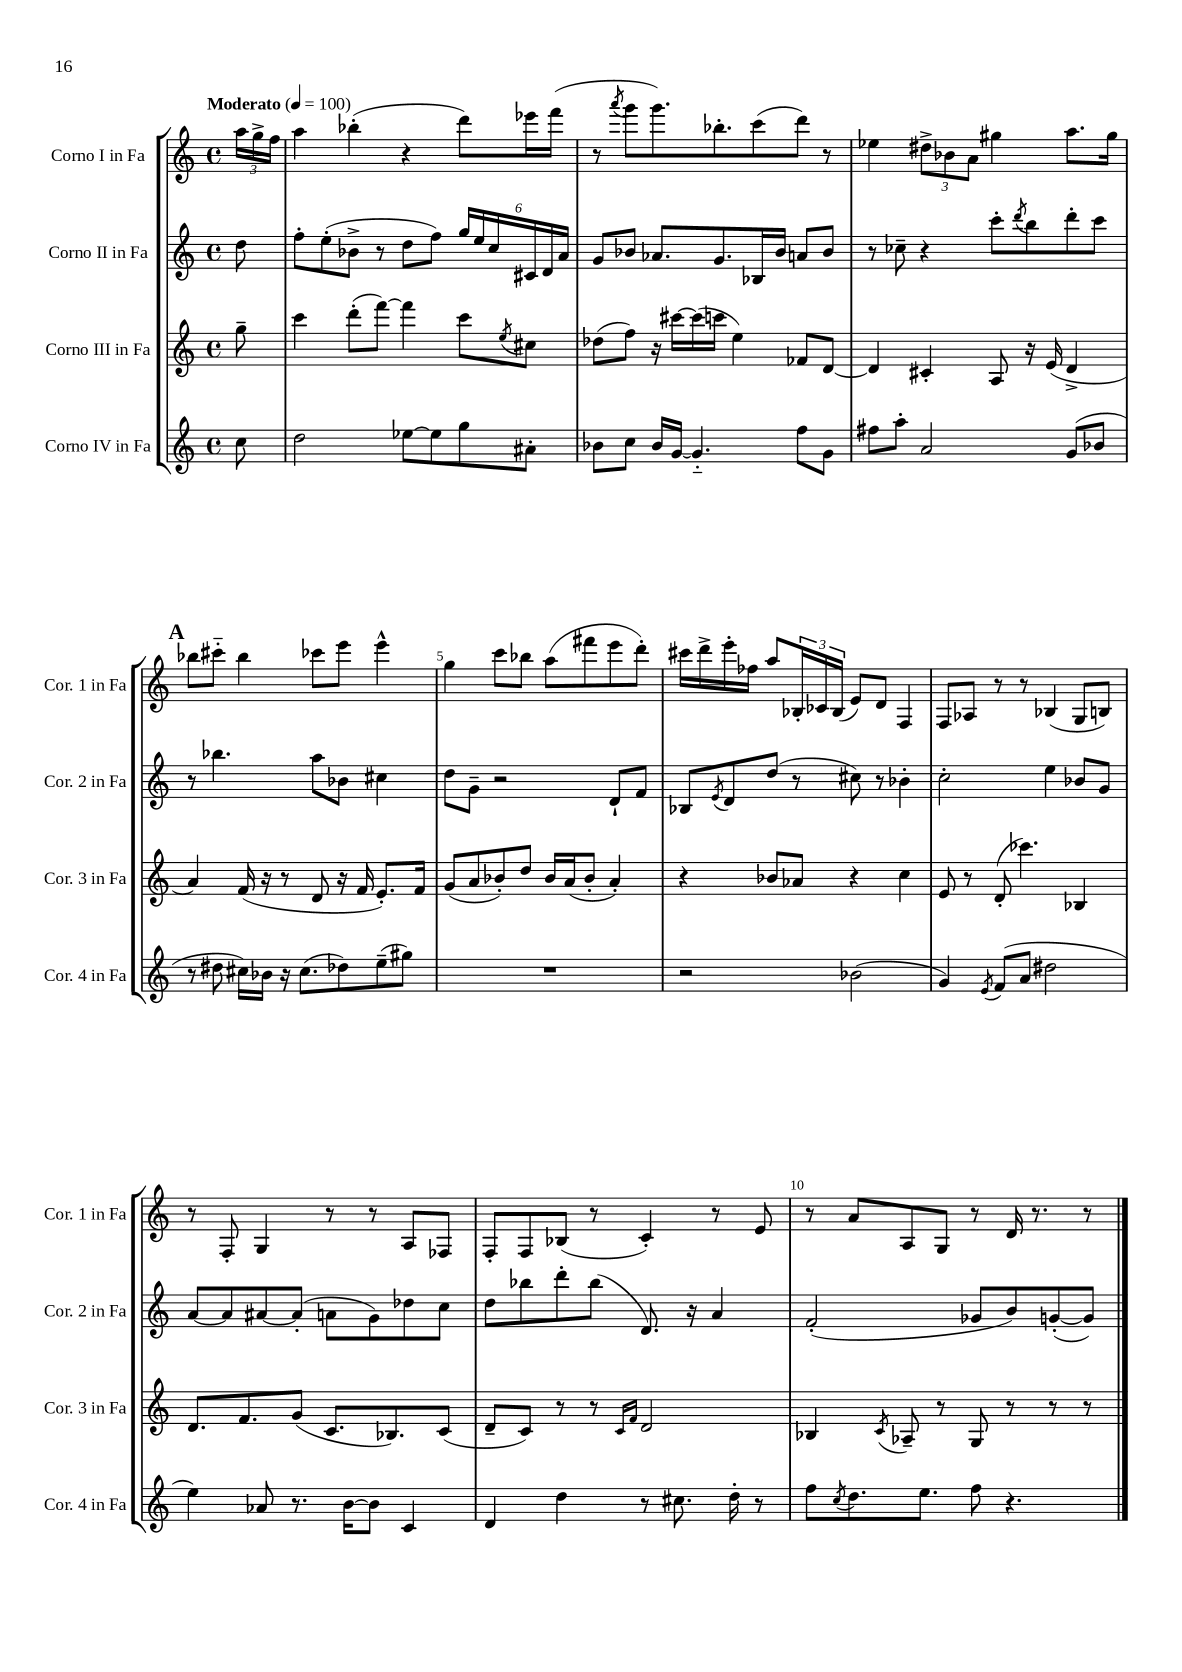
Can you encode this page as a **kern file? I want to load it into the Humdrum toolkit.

**kern	**kern	**kern	**kern
*staff4	*staff3	*staff2	*staff1
*clefG2	*clefG2	*clefG2	*clefG2
*k[]	*k[]	*k[]	*k[]
*M4/4	*M4/4	*M4/4	*M4/4
*met(c)	*met(c)	*met(c)	*met(c)
*MM100	*MM100	*MM100	*MM100
8cc	8gg~	8dd	24aa
.	.	.	24gg^
.	.	.	24ff
=	=	=	=
2dd	4ccc	8ff'	4aa
.	.	(8ee'	.
.	(8ddd'	8b-^	(4bb-'
.	[8fff)	8r	.
[8ee-	4fff]	8dd	4r
8ee-]	.	8ff)	.
8gg	8ccc	24gg	8ddd)
.	.	24ee	.
.	.	24cc	.
.	8qee	.	.
8a#'	8cc#	24c#	16eee-
.	.	24d	.
.	.	.	(16fff
.	.	24a	.
=	=	=	=
8b-	(8dd-	8g	8r
.	.	.	8qaaa
8cc	8ff)	8b-	8ggg
16b-	16r	8.a-	8.ggg)
[16g	[16ccc#	.	.
4.g'~]	(16ccc#]	.	.
.	16ccc	8.g	8.bb-'
.	4ee)	.	.
.	.	16B-	(8ccc
.	.	16b-	.
8ff	8f-	8a	8ddd)
8g	[8d	8b-	8r
=	=	=	=
8ff#	4d]	8r	4ee-
8aa'	.	8cc-~	.
2a	4c#'	4r	12dd#^
.	.	.	12b-
.	.	.	12a
.	8A	8ccc'	4gg#
.	.	8qddd	.
.	16r	8bb	.
.	(16e	.	.
(8g	4d^	8ddd'	8.aa
8b-	.	8ccc	.
.	.	.	16gg#
=	=	=	=
8r	4a)	8r	8bb-
8dd#	.	4.bb-	8ccc#'~
16cc#)	(16f	.	4bb-
16b-	16r	.	.
16r	8r	.	.
(8.cc#	.	.	.
.	8d	8aa	8ccc-
8dd-)	16r	8b-	8eee
.	16f	.	.
(8ee~	8.e')	4cc#	4eee^^
8gg#)	.	.	.
.	16f	.	.
=	=	=	=
1r	(8g	8dd	4gg
.	8a	8g~	.
.	8b-')	2r	8ccc
.	8dd	.	8bb-
.	16b-	.	(8aa
.	(16a	.	.
.	8b-'	.	8fff#
.	4a')	8d`	8eee
.	.	8f	8ddd')
=	=	=	=
2r	4r	8B-	16ccc#
.	.	.	16ddd^
.	.	8qe	.
.	.	8d	16eee'
.	.	.	16ff-
.	8b-	(8dd	8aa
.	8a-	8r	24B-'
.	.	.	24c-
.	.	.	(24B-
(2b-	4r	8cc#)	8e)
.	.	8r	8d
.	4cc	4b-'	4F
=	=	=	=
4g)	8e	2cc'	8F
.	8r	.	8A-
8qe	.	.	.
(8f	(8d'	.	8r
8a	4.ccc-)	.	8r
2dd#	.	4ee	(4B-
.	4B-	8b-	8G
.	.	8g	8B)
=	=	=	=
4ee)	8.d	[8a	8r
.	.	8a]	8F'
.	8.f	.	.
8a-	.	[8a#	4G
8.r	(8g	(8a#']	.
.	8.c	8a	8r
[16b	.	.	.
8b]	.	8g)	8r
.	8.B-)	.	.
4c	.	8dd-	8A
.	(8c	8cc	8F-
=	=	=	=
4d	8d~	8dd	8F'
.	8c)	8bb-	8F
4dd	8r	8ddd'	(8B-
.	8r	(8bb-	8r
.	16qqc	.	.
.	16qqf	.	.
8r	2d	8.d)	4c')
8.cc#	.	.	.
.	.	16r	.
.	.	4a	8r
16dd'	.	.	.
8r	.	.	8e
=	=	=	=
8ff	4B-	(2f'	8r
8qcc	.	.	.
8.dd	.	.	8a
.	8qc	.	.
.	8A-~	.	8A
8.ee	.	.	.
.	8r	.	8G
8ff	8G	8g-	8r
4.r	8r	8b)	16d
.	.	.	8.r
.	8r	([8g'	.
.	8r	8g])	8r
==	==	==	==
*-	*-	*-	*-
